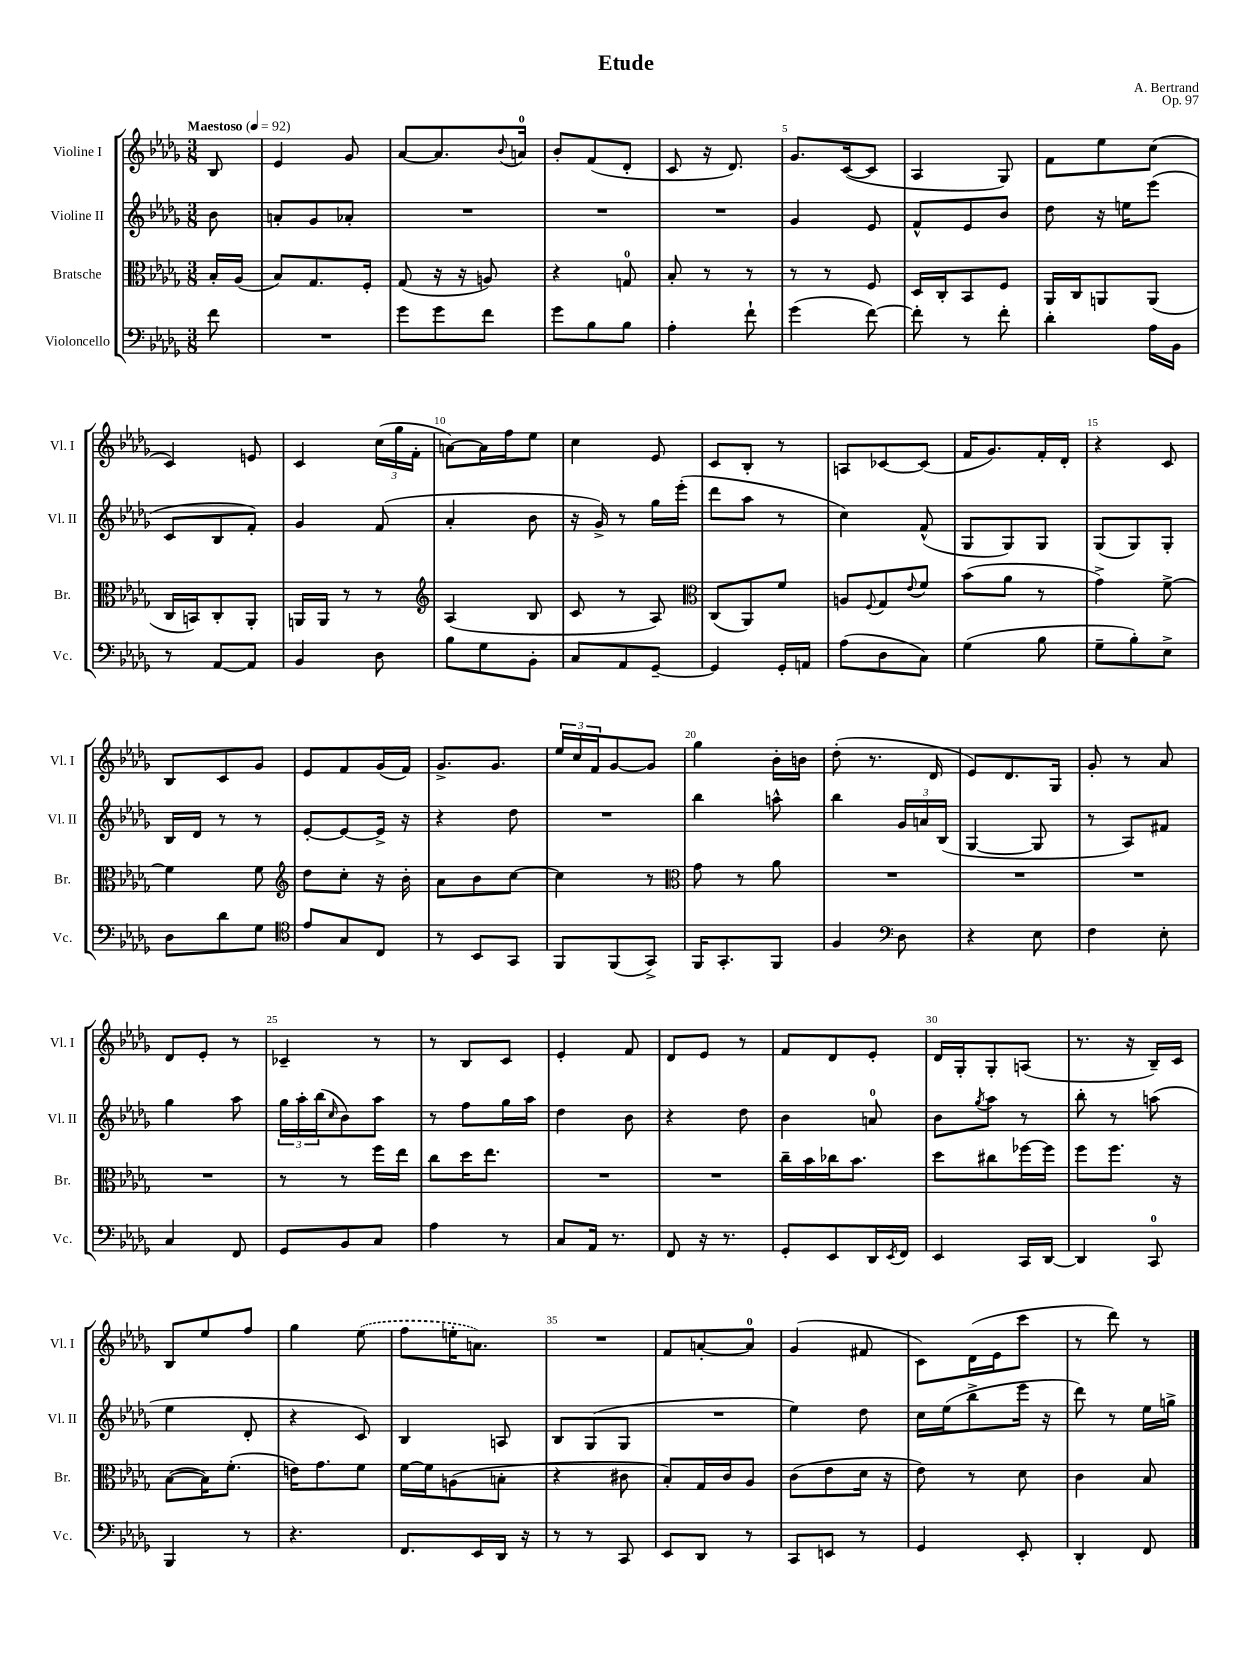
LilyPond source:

\header { title = "Etude" composer = "A. Bertrand" opus = "Op. 97" }
<<
\new StaffGroup <<
\new Staff = "s0" \with { instrumentName = "Violine I" shortInstrumentName = "Vl. I" } {
    \clef treble \key des \major \numericTimeSignature \time 3/8 \partial 8 \tempo "Maestoso" 4 = 92
    bes8 |
    ees'4 ges'8 |
    aes'8~ aes'8. \appoggiatura { bes'8 } a'16-0 |
    bes'8-. f'8( des'8-. |
    c'8 r16 des'8.) |
    ges'8. c'16~( c'8 |
    aes4 ges8) |
    f'8 ees''8 c''8( |
    c'4) e'8 |
    c'4 \tuplet 3/2 { c''16( ges''16 f'16-. } |
    a'8~) a'16 f''16 ees''8 |
    c''4 ees'8 |
    c'8 bes8-. r8 |
    a8 ces'8~ ces'8( |
    f'16 ges'8.) f'16-. des'16-. |
    r4 c'8 |
    bes8 c'8 ges'8 |
    ees'8 f'8 ges'16( f'16) |
    ges'8.-> ges'8. |
    \tuplet 3/2 { ees''16 c''16 f'16 } ges'8~ ges'8 |
    ges''4 bes'16-. b'16 |
    des''8-.( r8. des'16 |
    ees'8) des'8. ges16 |
    ges'8-. r8 aes'8 |
    des'8 ees'8-. r8 |
    ces'4-- r8 |
    r8 bes8 c'8 |
    ees'4-. f'8 |
    des'8 ees'8 r8 |
    f'8 des'8 ees'8-. |
    des'16 ges16-. ges8-. a8( |
    r8. r16 bes16--) c'16 |
    bes8 ees''8 f''8 |
    ges''4 \once \slurDashed ees''8( |
    f''8 e''16-. a'8.) |
    R4. |
    f'8 a'8~-. a'8-0 |
    ges'4( fis'8 |
    c'8) des'16( ees'16 c'''8 |
    r8 des'''8) r8 \bar "|." |
}
\new Staff = "s1" \with { instrumentName = "Violine II" shortInstrumentName = "Vl. II" } {
    \clef treble \key des \major \numericTimeSignature \time 3/8 \partial 8
    bes'8 |
    a'8-. ges'8 aes'8-. |
    R4. |
    R4. |
    R4. |
    ges'4 ees'8 |
    f'8-^ ees'8 bes'8 |
    des''8 r16 e''16 ees'''8( |
    c'8 bes8 f'8-.) |
    ges'4 f'8( |
    aes'4-. bes'8 |
    r16 ges'16->) r8 ges''16 ees'''16-.( |
    des'''8 aes''8 r8 |
    c''4) f'8-^( |
    ges8 ges8) ges8 |
    ges8( ges8) ges8-. |
    bes16 des'16 r8 r8 |
    ees'8~-. ees'8~ ees'16-> r16 |
    r4 des''8 |
    R4. |
    bes''4 a''8-^ |
    bes''4 \tuplet 3/2 { ges'16 a'16 bes16( } |
    ges4~ ges8 |
    r8 aes8) fis'8 |
    ges''4 aes''8 |
    \tuplet 3/2 { ges''16 aes''16-. bes''16( } \grace { c''16 } bes'8) aes''8 |
    r8 f''8 ges''16 aes''16 |
    des''4 bes'8 |
    r4 des''8 |
    bes'4 a'8-0 |
    bes'8 \acciaccatura { ges''8 } aes''8 r8 |
    bes''8-. r8 a''8( |
    ees''4 des'8-. |
    r4 c'8) |
    bes4 a8 |
    bes8 ges8( ges8 |
    R4. |
    ees''4) des''8 |
    c''16 ees''16( bes''8-> ees'''16 r16 |
    des'''8) r8 ees''16 g''16-> \bar "|." |
}
\new Staff = "s2" \with { instrumentName = "Bratsche" shortInstrumentName = "Br." } {
    \clef alto \key des \major \numericTimeSignature \time 3/8 \partial 8
    bes16-. aes16( |
    bes8) ges8. f16-. |
    ges8( r16 r16 a8) |
    r4 g8-0 |
    bes8-. r8 r8 |
    r8 r8 f8 |
    des16 c16-. bes,8 f8 |
    aes,16 c16 a,8 a,8( |
    c16 b,16) c8-. aes,8-. |
    a,16 a,16 r8 r8 |
    \clef treble aes4( bes8 |
    c'8 r8 aes8) |
    \clef alto c8( aes,8) f'8 |
    a8 \appoggiatura { f8 } ges8 \appoggiatura { ees'8 } f'8 |
    bes'8( aes'8 r8 |
    ges'4->) f'8~-> |
    f'4 f'8 |
    \clef treble des''8 c''8-. r16 bes'16-. |
    aes'8 bes'8 c''8~ |
    c''4 r8 |
    \clef alto ges'8 r8 aes'8 |
    R4. |
    R4. |
    R4. |
    R4. |
    r8 r8 f''16 ees''16 |
    c''8 des''16 ees''8. |
    R4. |
    R4. |
    c''16-- bes'16 ces''16 bes'8. |
    des''8 cis''8 fes''16~ fes''16 |
    f''8 f''8. r16 |
    bes8~( bes16) f'8.-.( |
    e'16) ges'8. f'8 |
    f'16~ f'16 a8( b8-. |
    r4 cis'8 |
    bes8-.) ges16 c'16 aes8 |
    c'8( ees'8 des'16 r16 |
    ees'8) r8 des'8 |
    c'4 bes8 \bar "|." |
}
\new Staff = "s3" \with { instrumentName = "Violoncello" shortInstrumentName = "Vc." } {
    \clef bass \key des \major \numericTimeSignature \time 3/8 \partial 8
    f'8 |
    R4. |
    ges'8 ges'8 f'8 |
    ges'8 bes8 bes8 |
    aes4-. f'8-! |
    ges'4( f'8~) |
    f'8-. r8 f'8-. |
    des'4-. aes16 bes,16 |
    r8 aes,8~ aes,8 |
    bes,4 des8 |
    bes8 ges8 bes,8-. |
    c8 aes,8 ges,8~-- |
    ges,4 ges,16-. a,16 |
    aes8( des8 c8) |
    ges4( bes8 |
    ges8-- bes8-.) ees8-> |
    des8 des'8 ges8 |
    \clef tenor ees'8 ges8 c8 |
    r8 bes,8 ges,8 |
    f,8 f,8( ges,8->) |
    f,16 ges,8.-. f,8 |
    f4 \clef bass des8 |
    r4 ees8 |
    f4 ees8-. |
    c4 f,8 |
    ges,8 bes,8 c8 |
    aes4 r8 |
    c8 aes,16 r8. |
    f,8 r16 r8. |
    ges,8-. ees,8 des,16 \acciaccatura { ees,8 } f,16 |
    ees,4 c,16 des,16~ |
    des,4 c,8-0 |
    bes,,4 r8 |
    r4. |
    f,8. ees,16 des,16 r16 |
    r8 r8 c,8 |
    ees,8 des,8 r8 |
    c,8 e,8 r8 |
    ges,4 ees,8-. |
    des,4-. f,8 \bar "|." |
}
>>
>>
\layout { \context { \Score \override BarNumber.break-visibility = ##(#f #t #t) barNumberVisibility = #(every-nth-bar-number-visible 5) } }
